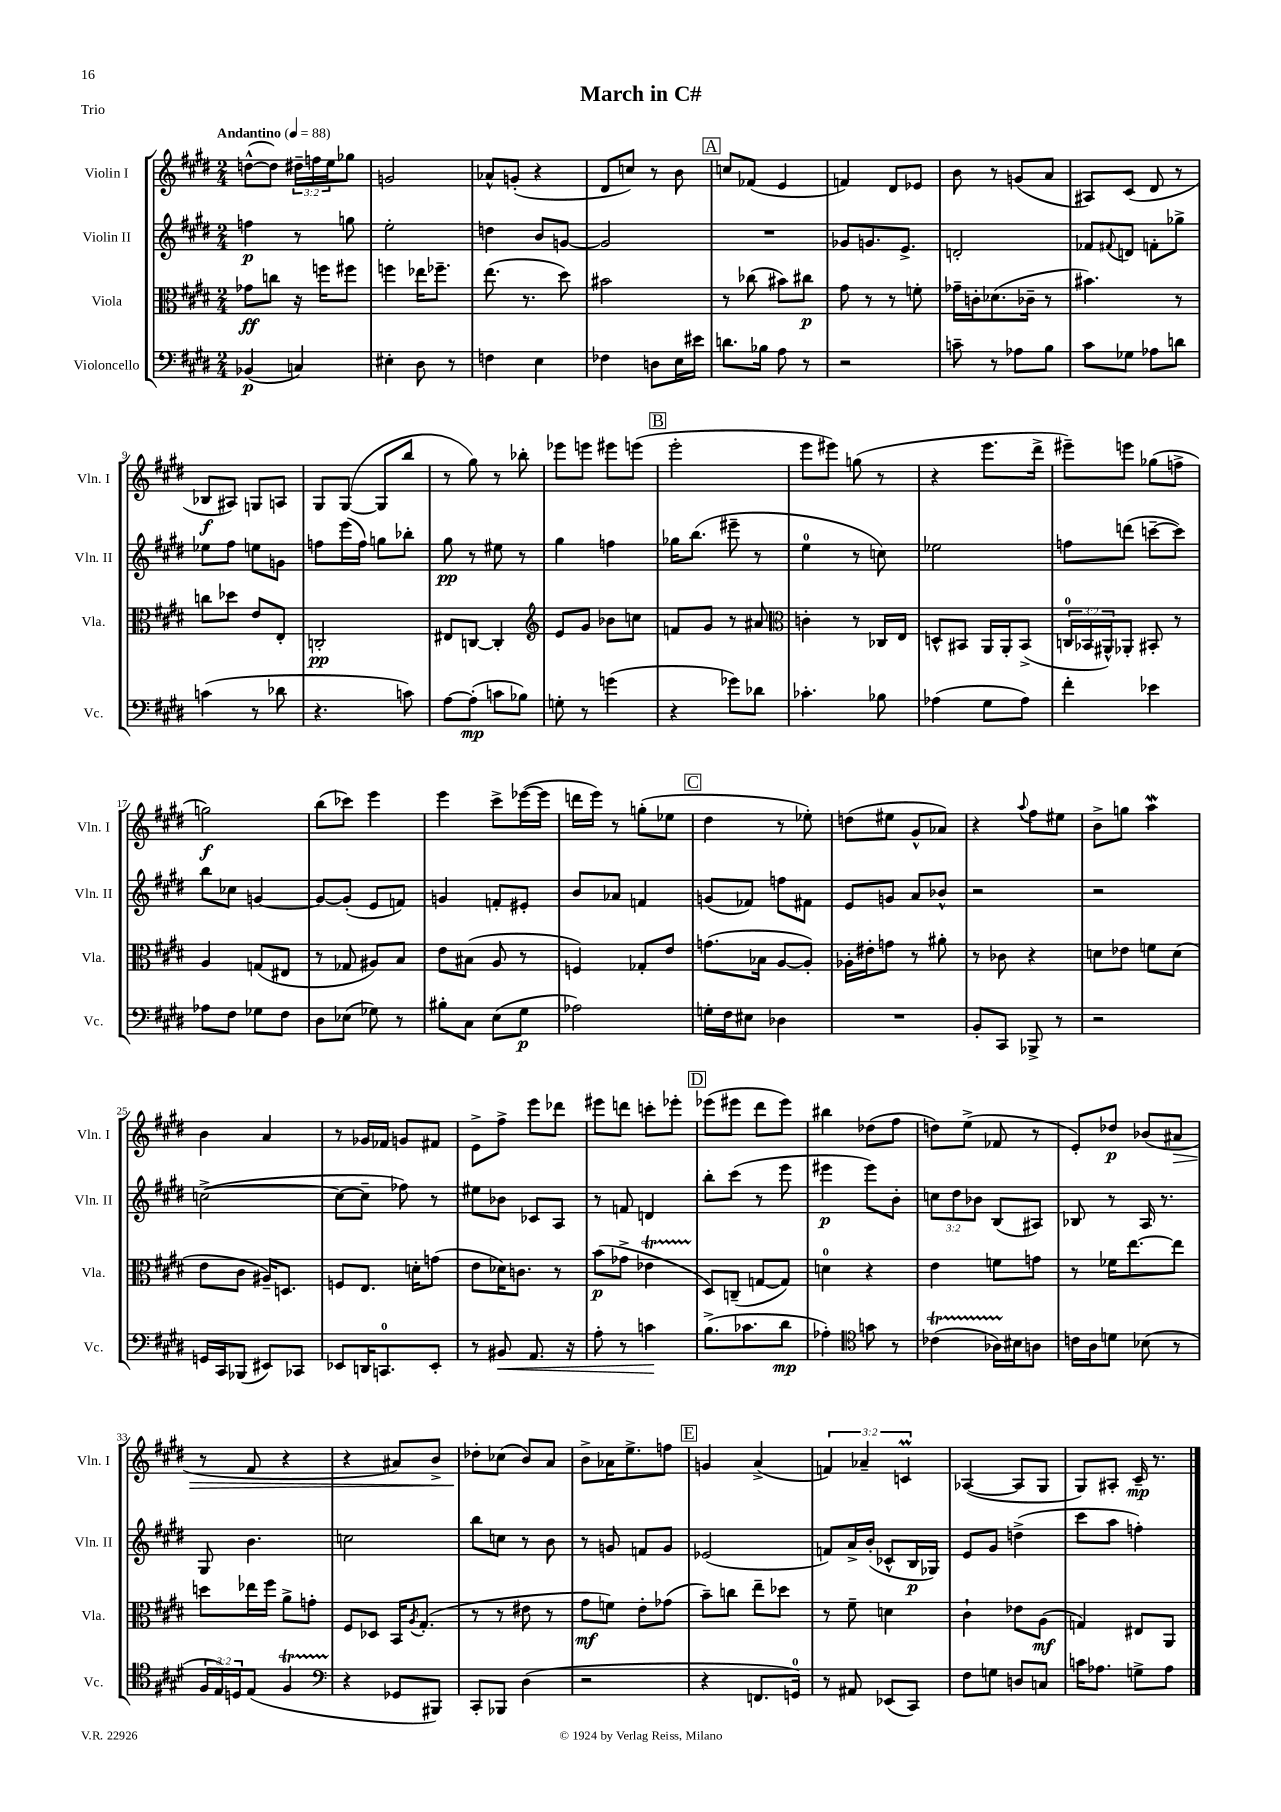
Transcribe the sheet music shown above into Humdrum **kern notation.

**kern	**kern	**kern	**kern
*staff4	*staff3	*staff2	*staff1
*clefF4	*clefC3	*clefG2	*clefG2
*k[f#c#g#d#]	*k[f#c#g#d#]	*k[f#c#g#d#]	*k[f#c#g#d#]
*M2/4	*M2/4	*M2/4	*M2/4
*MM88	*MM88	*MM88	*MM88
(4BB-/	8g-\L	4ff\	([8dd^^\L
.	8cc\J	.	8dd\]J)
4C/)	16r	8r	24dd#~\LL
.	.	.	24ff\
.	16ff\LK	.	.
.	.	.	24ee\J
.	8ff#\J	8gg\	8gg-\J
=	=	=	=
4E#'\	4ff\	2ee'\	2g/
8D#\	16ee-\LK	.	.
.	8.ff-~\J	.	.
8r	.	.	.
=	=	=	=
4F\	(8.ee\	4dd\	8a-^^/L
.	.	.	(8g'/J
.	8.r	.	.
4E\	.	8b/L	4r
.	8dd#\)	[8g/J	.
=	=	=	=
4F-\	2b#\	2g/]	8d#/L
.	.	.	8cc/J)
8D\L	.	.	8r
16E\L	.	.	8b\
16e#\JJ	.	.	.
=	=	=	=
8.d\L	8r	2r	8cc/L
.	(8cc-\	.	(8f-/J
16B-\Jk	.	.	.
8A\	8b#\L)	.	4e/
8r	8cc#\J	.	.
=	=	=	=
2r	8g#\	8g-/L	4f/)
.	8r	8.g/	.
.	8r	.	8d#/L
.	.	8.e^/J	.
.	8f'\	.	8e-/J
=	=	=	=
8c~\	16g-~\LL	2d'/	8b\
.	16c'\J	.	.
8r	(8.d-\	.	8r
8A-\L	.	.	(8g/L
.	16c-~\Jk	.	.
8B\J	8r	.	8a/J
=	=	=	=
8c#\L	4.b#\)	8f-/L	8A#/L)
.	.	8qqf#/	.
8G-\J	.	8d/J	(8c#/J
8A-\L	.	8f'\L	8d#/
8d\J	8r	8gg-^\J	8r
=	=	=	=
(4c\	8cc\L	8ee-\L	8B-/L
.	8dd-\J	8ff#\J	8A#/J)
8r	8e/L	8ee\L	8G/L
8d-\	8E'/J	8g\J	8A/J
=	=	=	=
4.r	2C'/	8ff\L	8G#/L
.	.	(16eee\L	([8G#/J
.	.	16ff\JJ)	.
.	.	8gg\L	8G#/]L
8c\)	.	8bb-'\J	8bb/J
=	=	=	=
[8A\L	8E#/L	8gg#\	8r
(8A'\]J	[8C/J	8r	8gg#\)
8c\L	4C'/]	8ee#\	8r
8B-\J)	.	8r	8bb-'\
=	=	=	=
*	*clefG2	*	*
8G'\	8e/L	4gg#\	8eee-\L
8r	8g#/J	.	8eee\J
(4g\	8b-\L	4ff\	8eee#\L
.	8cc\J	.	(8eee\J
=	=	=	=
4r	8f/L	16gg-\LK	2eee'\
.	.	(8.bb\J	.
.	8g#/J	.	.
8g-\L)	8r	8eee#~\	.
8d-\J	8a#/	8r	.
=	=	=	=
*	*clefC3	*	*
4.c-'\	4c'\	4ee\	8eee\L
.	.	.	8eee#\J)
.	8r	8r	(8gg\
8B-\	16C-/LL	8cc\)	8r
.	16E/JJ	.	.
=	=	=	=
(4A-\	8D^^/L	2ee-\	4r
.	8BB#/J	.	.
8G#\L	16AA/LL	.	8.eee\L
.	16AA'/J	.	.
8A-\J)	(8BB#^/J	.	.
.	.	.	16ddd#^\Jk
=	=	=	=
4f#'\	24C/LL	8ff\L	8eee#~\L)
.	24BB-/	.	.
.	24AA#^^/J)	.	.
.	8AA-'/J	(8ddd\J	8eee\J
4e-\	8BB#'/	[8ccc~\L	(8gg-\L
.	8r	8ccc\]J)	8ff^\J
=	=	=	=
8A-\L	4A/	8bb\L	2gg\)
8F#\J	.	8cc-\J	.
8G-\L	(8G/L	[4g/	.
8F#\J	8E#/J	.	.
=	=	=	=
8D#\L	8r	8g/_L	(8bb\L
(8E-\J	8G-/	(8g'/]J	8ccc-\J)
8G-\)	8A#/L)	8e/L	4eee\
8r	8B/J	8f/J)	.
=	=	=	=
8B#'\L	8e\L	4g/	4eee\
8C#\J	(8B#\J	.	.
(8E\L	8A/	8f'/L	8ccc#^\L
8G#\J	8r	8e#'/J	([16eee-\L
.	.	.	16eee-\]JJ
=	=	=	=
2A-\)	4F/)	8b/L	16ddd\LL
.	.	.	16eee\JJ)
.	.	8a-/J	8r
.	8G-'/L	4f/	(8gg'\L
.	8e/J	.	8ee-\J
=	=	=	=
16G'\LL	(8.g\L	(8g/L	4dd#\
16F#\J	.	.	.
8E#\J	.	8f-/J)	.
.	16B-\Jk	.	.
4D-\	[8A/L	8ff\L	8r
.	8A'/]J)	8f#\J	8ee-'\)
=	=	=	=
2r	16A-'\LL	8e/L	(8dd\L
.	16e#'\J	.	.
.	8g\J	8g/J	8ee#\J
.	8r	8a/L	8g#^^/L
.	8a#'\	8b-^^/J	8a-/J)
=	=	=	=
8BB'/L	8r	2r	4r
8CC#/J	8c-\	.	.
.	.	.	8qqaa/
8BBB-^/	4r	.	8ff#\L
8r	.	.	8ee#\J
=	=	=	=
2r	8d\L	2r	8b^\L
.	8e-\J	.	8gg\J
.	8f\L	.	4aa\
.	(8d\J	.	.
=	=	=	=
16GG/LL	8e\L	([2cc^\	4b\
16CC#/J	.	.	.
(8BBB-/J	8c#\J	.	.
8EE#/L)	16A#~/LK)	.	4a/
.	8.D/J	.	.
8CC-/J	.	.	.
=	=	=	=
8EE-/L	8F/L	8cc\_L	8r
16DD/K	8.E/J	8cc~\]J	16g-/LL
8.CC/	.	.	16f-/JJ
.	.	8ff-\)	8g/L
.	16d'\LK	.	.
8EE-'/J	(8g\J	8r	8f#/J
=	=	=	=
8r	8e\L	8ee#\L	8e^\L
8BB#/	16d-\K)	8b-\J	8ff#^\J
.	8.c\J	.	.
8.AA/	.	8c-/L	8eee\L
.	8r	8A/J	8ddd-\J
16r	.	.	.
=	=	=	=
8A'\	(8b\L	8r	8eee#\L
8r	8g-^\J	8f/	8ddd\J
4c\	4e-\	4d/	8ccc'\L
.	.	.	8eee-'\J
=	=	=	=
(8.B^\L	8D#/L)	8bb'\L	(8eee-\L
.	(8C~/J	(8ccc#\J	8eee#\J
8.c-\	.	.	.
.	[8G/L	8r	8ddd#\L
8d#\J	8G/]J)	8eee\	8eee#\J)
=	=	=	=
4A-'\)	4d\	4eee#\	4bb#\
*clefC4	*	*	*
8g\	4r	8eee#\L)	(8dd-\L
8r	.	8b'\J	8ff#\J
=	=	=	=
(4c-\	4e\	12cc\L	8dd\L)
.	.	12dd#\	.
.	.	.	(8ee^\J
.	.	12b-\J	.
16A-\LL)	8f\L	(8B/L	8f-/
16B#\J	.	.	.
8A\J	8g\J	8A#/J)	8r
=	=	=	=
16c\LL	8r	8B-/	8e'/L)
16A\J	.	.	.
8d\J	16f-\LK	8r	8dd-/J
.	[8.ee\	.	.
(8B-\	.	16A/	(8b-/L
.	.	8.r	.
8r	8ee\]J	.	8a#/J
=	=	=	=
24F#/LL	8dd\L	8G#/	8r
24E/)	.	.	.
24D/J	.	.	.
(8E/J	16ee-\L	4.b\	8f#/
.	16ff#\JJ	.	.
4F#/	8a^\L	.	4r
.	8g'\J	.	.
=	=	=	=
*clefF4	*	*	*
4r	8F#/L	2cc\	4r
.	8D-/J	.	.
8GG-/L	16BB/LK	.	8a#/L)
.	8qA/	.	.
.	(8.G#'/J	.	.
8BBB#/J)	.	.	8b^/J
=	=	=	=
8CC#'/L	8r	8bb\L	8dd-'\L
8BBB-/J	8r	8cc\J	(8cc-\J
(4D#\	8e#\	8r	8b/L)
.	8r	8b\	8a/J
=	=	=	=
2r	8g#\L	8r	8b^\L
.	8f\J)	8g/	16a-\K
.	.	.	8.ee^\
.	8e'\L	8f/L	.
.	(8g-\J	8g/J	8ff\J
=	=	=	=
4r	8b~\L)	(2e-/	4g/
.	8cc\J	.	.
8.FF/L	8ee~\L	.	(4a^/
.	8dd-\J	.	.
16GG/Jk)	.	.	.
=	=	=	=
8r	8r	8f/L)	6f/)
8AA#/	8f#~\	16a^/L	.
.	.	.	6a-~/
.	.	(16b'/JJ	.
(8EE-/L	4d\	8c-^^/L	.
.	.	.	6c/
8CC#/J)	.	16B/L	.
.	.	16G-/JJ)	.
=	=	=	=
8F#\L	4c#`\	8e/L	([4A-/
8G\J	.	8g#/J	.
8D/L	8e-\L	(4dd^\	8A-/]L
8C/J	(8A\J	.	8G#/J
=	=	=	=
16c\LK	4G/)	8ccc#\L	8G#/L)
8.A-\J	.	.	.
.	.	8aa\J	8A#'/J
8G^\L	8E#/L	4ff'\)	16c#~/
.	.	.	8.r
8A-\J	8AA/J	.	.
==	==	==	==
*-	*-	*-	*-
